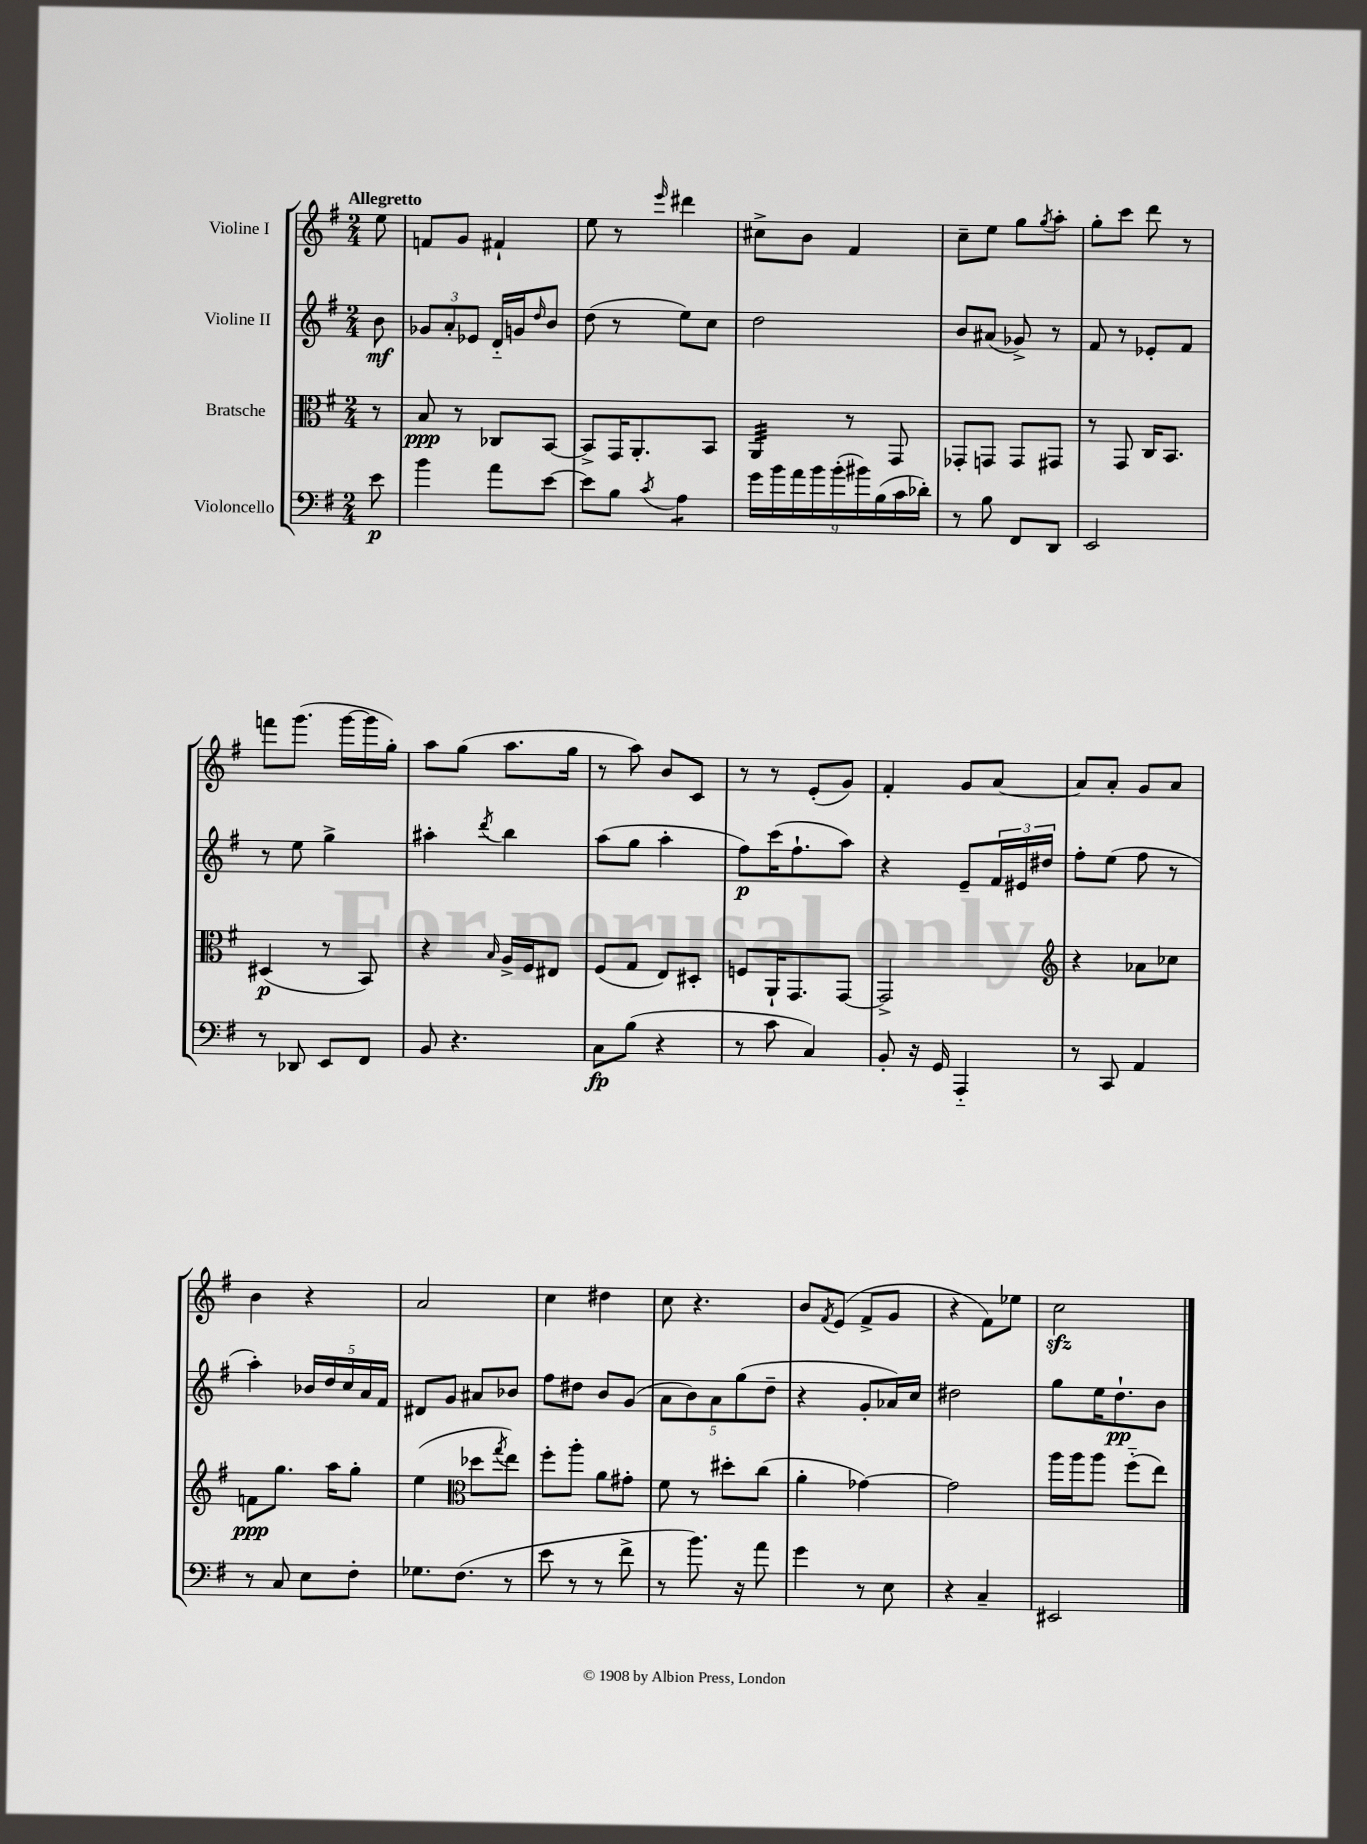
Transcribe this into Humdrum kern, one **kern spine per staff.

**kern	**kern	**kern	**kern
*staff4	*staff3	*staff2	*staff1
*clefF4	*clefC3	*clefG2	*clefG2
*k[f#]	*k[f#]	*k[f#]	*k[f#]
*M2/4	*M2/4	*M2/4	*M2/4
8e	8r	8b	8ee
=	=	=	=
4b	8B	12g-	8f
.	.	12a'	.
.	8r	.	8g
.	.	12e-	.
8a	8C-	16d'~	4f#`
.	.	16g	.
.	.	16qqdd	.
[8e	[8BB	8b	.
=	=	=	=
8e]	8BB^]	(8dd	8ee
8B	16GG	8r	8r
.	8.AA'	.	.
8qc	.	.	16qqeee
4A	.	8ee)	4ddd#
.	8BB	8cc	.
=	=	=	=
18g	4AA	2dd	8cc#^
18b	.	.	.
18a	.	.	.
.	.	.	8b
18b	.	.	.
(18b'	.	.	.
.	8r	.	4f#
18b#)	.	.	.
(18B	.	.	.
.	8GG	.	.
18c	.	.	.
18d-')	.	.	.
=	=	=	=
8r	8GG-'	8b	8cc~
8B	8GG	(8a#	8ee
8FF#	8GG	8g-^)	8gg
.	.	.	8qgg
8DD	8GG#	8r	8aa'
=	=	=	=
2EE	8r	8f#	8gg'
.	8GG	8r	8ccc
.	16C	8e-'	8ddd
.	8.BB	.	.
.	.	8f#	8r
=	=	=	=
8r	(4D#	8r	8fff
8DD-	.	8ee	(8.ggg
8EE	8r	4gg^	.
.	.	.	[16ggg
8FF#	8BB)	.	16ggg]
.	.	.	16gg')
=	=	=	=
8BB	4r	4aa#'	8aa
4.r	.	.	(8gg
.	16qqB	8qddd	.
.	16A^	4bb	8.aa
.	16F#	.	.
.	8E#	.	.
.	.	.	16gg
=	=	=	=
8C	(8F#	(8aa	8r
(8B	8G	8gg	8aa)
4r	8E)	4aa'	8b
.	8D#'	.	8c
=	=	=	=
8r	8F	8ff#)	8r
8c	16AA`	(16ccc	8r
.	8.GG	8.ff#`	.
4C)	.	.	(8e'
.	[8GG	8aa)	8g)
=	=	=	=
8BB'	2GG^]	4r	4f#'
16r	.	.	.
16GG	.	.	.
4AAA'~	.	8e~	8g
.	.	24f#	[8a
.	.	24e#	.
.	.	24dd#	.
=	=	=	=
*	*clefG2	*	*
8r	4r	8ff#'	8a]
8CC	.	(8ee	8a'
4AA	8a-	8ff#	8g
.	8cc-	8r	8a
=	=	=	=
8r	8f	4aa')	4b
8C	8.gg	.	.
8E	.	20b-	4r
.	.	20dd	.
.	16aa	.	.
.	.	20cc	.
8F#'	8gg'	.	.
.	.	20a	.
.	.	20f#	.
=	=	=	=
8.G-	(4ee	8d#	2a
.	.	8g	.
(8.F#	.	.	.
*	*clefC3	*	*
.	8dd-	8a#	.
.	8qgg	.	.
8r	8ee)	8b-	.
=	=	=	=
8e	8ff#'	8ff#	4cc
8r	8aa'	8dd#	.
8r	8a	8b	4dd#
8f#^	8g#'	(8g	.
=	=	=	=
8r	8f#	10a	8cc
.	.	10b)	.
8.b)	8r	.	4.r
.	.	10a	.
.	8dd#'	.	.
.	.	(10gg	.
16r	.	.	.
8a	(8cc	.	.
.	.	10dd~	.
=	=	=	=
4g	4a'	4r	8b
.	.	.	8qf#
.	.	.	(8e
8r	[4g-)	8g'	8f#^
8E	.	16a-)	8g
.	.	16cc	.
=	=	=	=
4r	2g-]	2dd#	4r
4C~	.	.	8f#)
.	.	.	8ee-
=	=	=	=
2EE#	16aa	8gg	2cc
.	16aa	.	.
.	8aa	16ee	.
.	.	8.dd`	.
.	(8ff#'~	.	.
.	8ee)	8b	.
==	==	==	==
*-	*-	*-	*-
